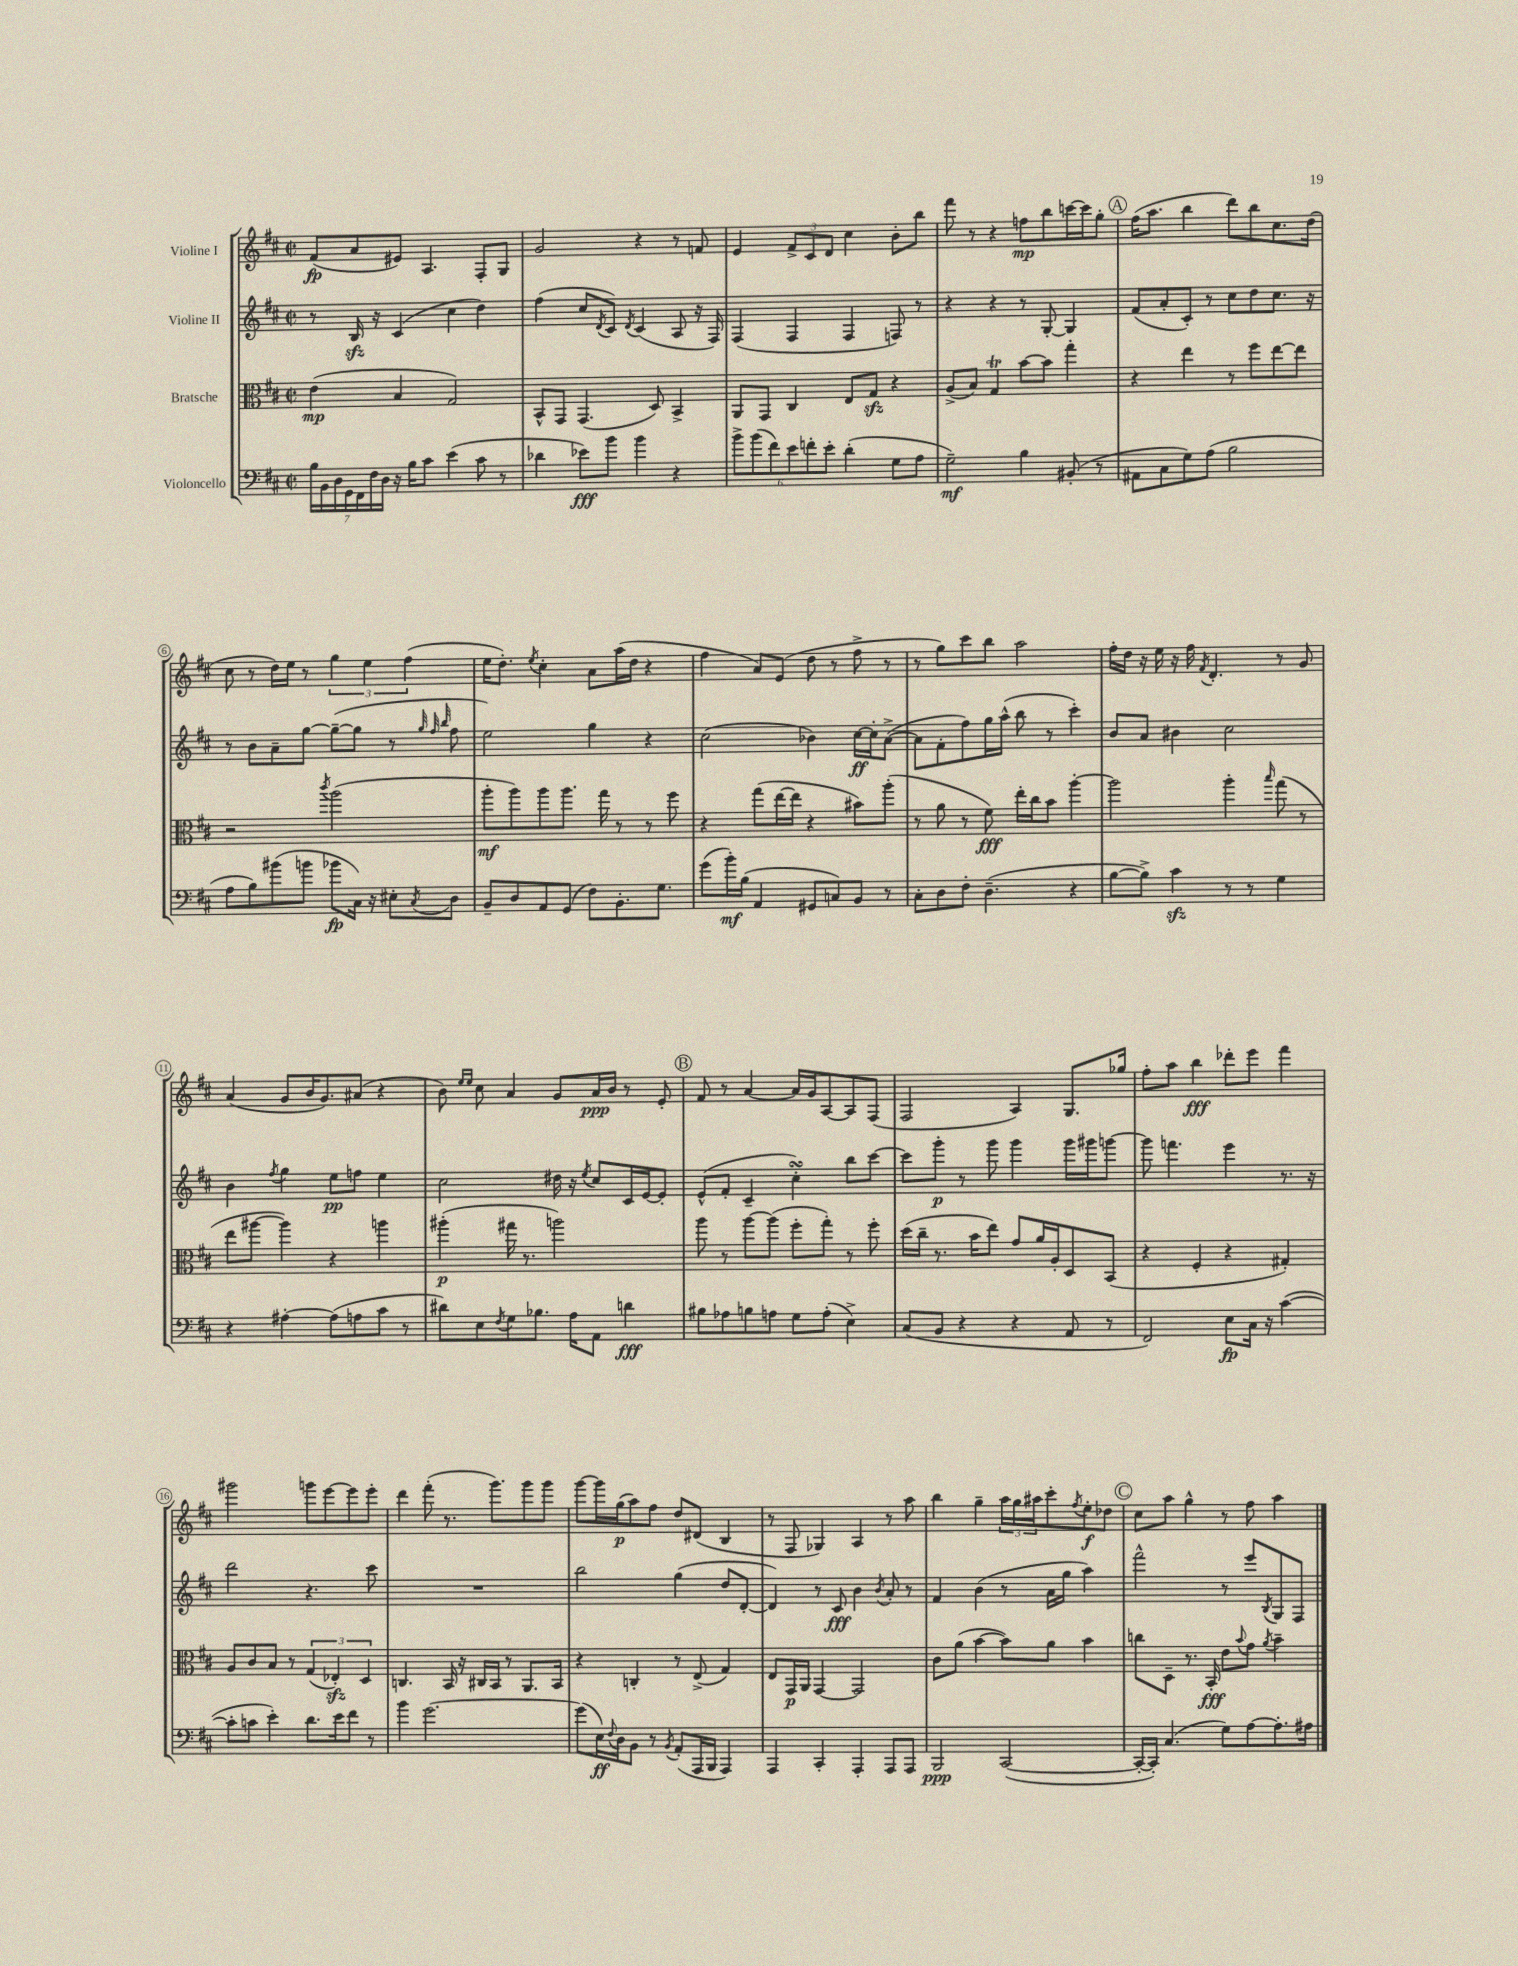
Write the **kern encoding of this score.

**kern	**kern	**kern	**kern
*staff4	*staff3	*staff2	*staff1
*clefF4	*clefC3	*clefG2	*clefG2
*k[f#c#]	*k[f#c#]	*k[f#c#]	*k[f#c#]
*M2/2	*M2/2	*M2/2	*M2/2
*met(c|)	*met(c|)	*met(c|)	*met(c|)
28B\LL	(4e\	8r	(8f#/L
28BB\	.	.	.
28D\	.	.	.
28GG\	.	.	.
.	.	16B/	8a/
28FF#\	.	.	.
28F#\	.	.	.
.	.	16r	.
28D\JJ	.	.	.
16r	4B/	(4c#/	8e#/J)
16B\LK	.	.	.
8c#\J	.	.	4.A/
(4e\	2G/)	4cc#\	.
8c#\	.	4dd\)	8F#'/L
8r	.	.	8G/J
=	=	=	=
4d-\	8BB^^/L	(4ff#\	2g/
.	8GG/J	.	.
8e-\L)	(4.GG/	8cc#/L	.
.	.	8qd/	.
8b\J	.	8c#/J)	.
.	.	8qd/	.
4b\	.	(4c#/	4r
.	8D/)	.	.
4r	4BB^/	8A/	8r
.	.	16r	8f/
.	.	16F#/)	.
=	=	=	=
12b^\L	8AA/L	(4F#/	4e/
(12b\	.	.	.
.	8GG/J	.	.
12f#\)	.	.	.
12e\	4C#/	4F#/	12f#^/L
12f'\	.	.	12c#/
12e'\J	.	.	12d/J
(4d'\	8E/L	4F#/	4cc#\
.	8G/J	.	.
8G\L	4r	8F/)	8b'\L
8A\J	.	8r	8bb\J
=	=	=	=
2G~\)	(8A^/L	4r	8fff#\
.	8B/J)	.	8r
.	4G/	4r	4r
4B\	[8b\L	8r	8ff\L
.	8b\]J	[8G'/	8bb\
(8BB#'/	4gg'\	4G/]	[16ccc\L
.	.	.	16ccc\]J
8r	.	.	8gg'\J
=	=	=	=
8AA#\L	4r	(8f#/L	(16ff#\LK
.	.	.	8.aa\J
8C#\	.	8a'/	.
8G\)	4ee\	8c#'/J)	4bb\
(8A\J	.	8r	.
2B\	8r	8cc#\L	8ddd\L)
.	8ff#\L	8dd\	8bb\
.	[8ee\	8.cc#\J	8.cc#\
.	8ee\]J	.	.
.	.	16r	(16dd\Jk
=	=	=	=
8A\L	2r	8r	8cc#\
8B\)	.	8b\L	8r
(8b#\	.	8a~\	16dd\LL)
.	.	.	16ee\JJ
8b\J	.	[8gg\J	8r
.	8qccc#/	.	.
8b-\L	(2aa\	(8gg~\_L	6gg\
16C#\Jk)	.	8gg\]J	.
.	.	.	6ee\
16r	.	.	.
8E#'\L	.	8r	.
.	.	.	(6ff#\
.	.	32qqgg/	.
.	.	32qqff#/	.
8qC#/	.	32qqbb/	.
8D\J	.	8ff#\	.
=	=	=	=
8BB~/L	8aa'\L	2ee\)	16ee\LK
.	.	.	8.dd'\J)
8D/	8aa\)	.	.
.	.	.	8qee/
8AA/	8aa\	.	4cc#'\
(8GG/J	8.aa\J	.	.
8F#\L)	.	4gg\	8a\L
.	16gg\	.	.
8.BB'\	8r	.	(16aa\L
.	.	.	16dd\JJ
.	8r	4r	4r
8.G\J	.	.	.
.	8ff#\	.	.
=	=	=	=
(8g\L	4r	(2cc#\	4ff#\
16b'\L)	.	.	.
(16B\JJ	.	.	.
4AA/	(8gg\L	.	8a/L)
.	[16ee\L	.	(8e/J
.	16ee\]JJ	.	.
8GG#/L	4r	4b-\)	8dd\
8C/)	.	.	8r
8BB/J	8b#\L)	[16cc#\LL	8ff#^\
.	.	16cc#'\]J	.
8r	(8aa'\J	([8a^\J	8r
=	=	=	=
8C#'\L	8r	8a\]L	8r
8D\	8a\	8f#'\	8gg\L)
8F#'\J	8r	8ff#\)	8ccc#\
(4.D~\	8f#\)	16gg\L	8bb\J
.	.	(16aa^^\JJ	.
.	16ee'\LL	8bb\	2aa\
.	16cc#\J	.	.
.	8b\J	8r	.
4r	[4aa'\	4ccc#'\)	.
=	=	=	=
[8B\L	2aa\]	8b/L	16ff#'\LL
.	.	.	16dd\JJ
8B^\]J)	.	8a/J	16r
.	.	.	16ee\
4c#\	.	4b#\	16r
.	.	.	16ff#\
.	.	.	8qf#/
.	.	.	4.d'/
8r	4aa'\	2cc#\	.
8r	.	.	.
.	16qqbb/	.	.
4G\	(8gg\	.	8r
.	8r	.	8g/
=	=	=	=
4r	8ee\L	4b\	(4a/
.	[8aa#\J	.	.
.	.	8qff#/	.
[4A#'\	4aa#\])	4gg\	8g/L
.	.	.	16b/K
.	.	.	8.g/)
(8A#\]L	4r	8ee\L	.
8A\	.	8ff\J	(8a#/J
8c#\J	4aa\	4ee\	4r
8r	.	.	.
=	=	=	=
8d#\L)	(4aa#'\	2cc#\	8b\)
.	.	.	16qqee/LL
.	.	.	16qqee/JJ
8E\	.	.	8cc#\
8qF#/	.	.	.
8G\	16gg#\	.	4a/
.	8.r	.	.
8.B-\J	.	.	.
.	2aa\)	16dd#\	8g/L
16A\LK	.	16r	.
.	.	8qee/	.
8AA\J	.	8cc#/L	16a/L
.	.	.	16b/JJ
4d\	.	16c#/L	8r
.	.	[16e/J	.
.	.	8e'/]J	8e'/
=	=	=	=
8B#\L	8aa\	(8e^^/L	8f#/
8A-\	8r	8f#'/J	8r
8B\	[8aa\L	4c#~/	[4a/
8A\J	(8aa\]J	.	.
8G\L	8ff#'\L	4cc#'\)	16a/]LL
.	.	.	16g/J
(8A'\J	8gg'\J)	.	[8A/
4E^\)	8r	8bb\L	8A/]
.	8ff#'\	[8ccc#\J	(8F#/J
=	=	=	=
(8C#/L	(16dd\LL	8ccc#\]L	2F#/
.	16cc#~\JJ	.	.
8BB/J	8.r	8ggg'\J	.
4r	.	8r	.
.	16b\LK	.	.
.	8ee\J)	8ggg\	.
4r	8g/L	4ggg\	4A/)
.	16a/L	.	.
.	16A'/J	.	.
8AA/	8D/	16ggg\LL	8.G/L
.	.	16ggg#\J	.
8r	(8BB/J	[8ggg\J	.
.	.	.	16gg-/Jk
=	=	=	=
2FF#/)	4r	8ggg\]	8ff#'\L
.	.	4.fff\	8aa\J
.	4F#'/	.	4bb\
8E\L	4r	4eee\	8ddd-'\L
16C#\Jk	.	.	8eee\J
16r	.	.	.
([4c#\	4G#'/)	8.r	4fff#\
.	.	16r	.
=	=	=	=
8c#'\]L	8A/L	2ddd\	2ggg#\
8c\J	8c#/	.	.
4e'\)	8B/J	.	.
.	8r	.	.
8.d\L	(6G/	4.r	8ggg\L
.	.	.	[8eee\
.	6E-'/)	.	.
16e\k	.	.	.
8f#\J	.	.	8eee\]
.	6D/	.	.
8r	.	8ccc#\	8eee'\J
=	=	=	=
4b\	4.C/	1r	4ddd\
[2.g\	.	.	(8fff#'\
.	16BB/	.	8.r
.	16r	.	.
.	16C#/LL	.	.
.	16BB/JJ	.	8.ggg\L)
.	8r	.	.
.	8.AA/L	.	8ggg\
.	.	.	8ggg\J
.	16BB/Jk	.	.
=	=	=	=
(8g\]L	4r	2bb\	[8ggg\L
16E\L)	.	.	16ggg\]L
8qqF#/	.	.	.
16D\J	.	.	(16gg\J
8BB\J	4C'/	.	8aa\)
8r	.	.	8ff#\J
8qBB/	.	.	.
(8AA'/L	8r	(4gg\	8dd/L
16AAA/L	(8E^/	.	(8d#/J
16BBB/JJ	.	.	.
4AAA/)	4G/)	8dd/L	4B/
.	.	[8d'/J	.
=	=	=	=
4AAA/	8E/L	4d/])	8r
.	16GG/L	.	8F#/
.	16AA/JJ	.	.
4CC#'/	[4GG/	8r	4G-/)
.	.	8c#/	.
4AAA'/	2GG/]	4b\	4A/
.	.	8qb/	.
8AAA/L	.	8a'/	8r
8AAA/J	.	8r	8aa\
=	=	=	=
2BBB/	8c#\L	4f#/	4bb\
.	(8a\J	.	.
.	[4b\	(4b\	4gg~\
([2CC#/	8b\]L)	8r	24aa\LL
.	.	.	24gg\
.	.	.	24aa#\J
.	8a\J	16a\LL	8ccc#'\
.	.	16gg\JJ	.
.	.	.	8qff#/
.	4b\	4aa\)	8ee'\
.	.	.	8dd-\J
=	=	=	=
16CC#'/_LL	8cc\L	2fff#^^\	8cc#\L
16CC#'/]JJ)	.	.	.
(4.C#/	8D~\J	.	8aa\J
.	8.r	.	4gg^^\
.	16BB'/	.	.
8G\L)	8e\L	8r	8r
.	8qqb/	.	.
[8A\	8g\J	8eee/L	8ff#\
.	8qa/	8qB/	.
8.A'\]	4b~\	8G/	4aa\
.	.	8F#/J	.
16A#\Jk	.	.	.
==	==	==	==
*-	*-	*-	*-
